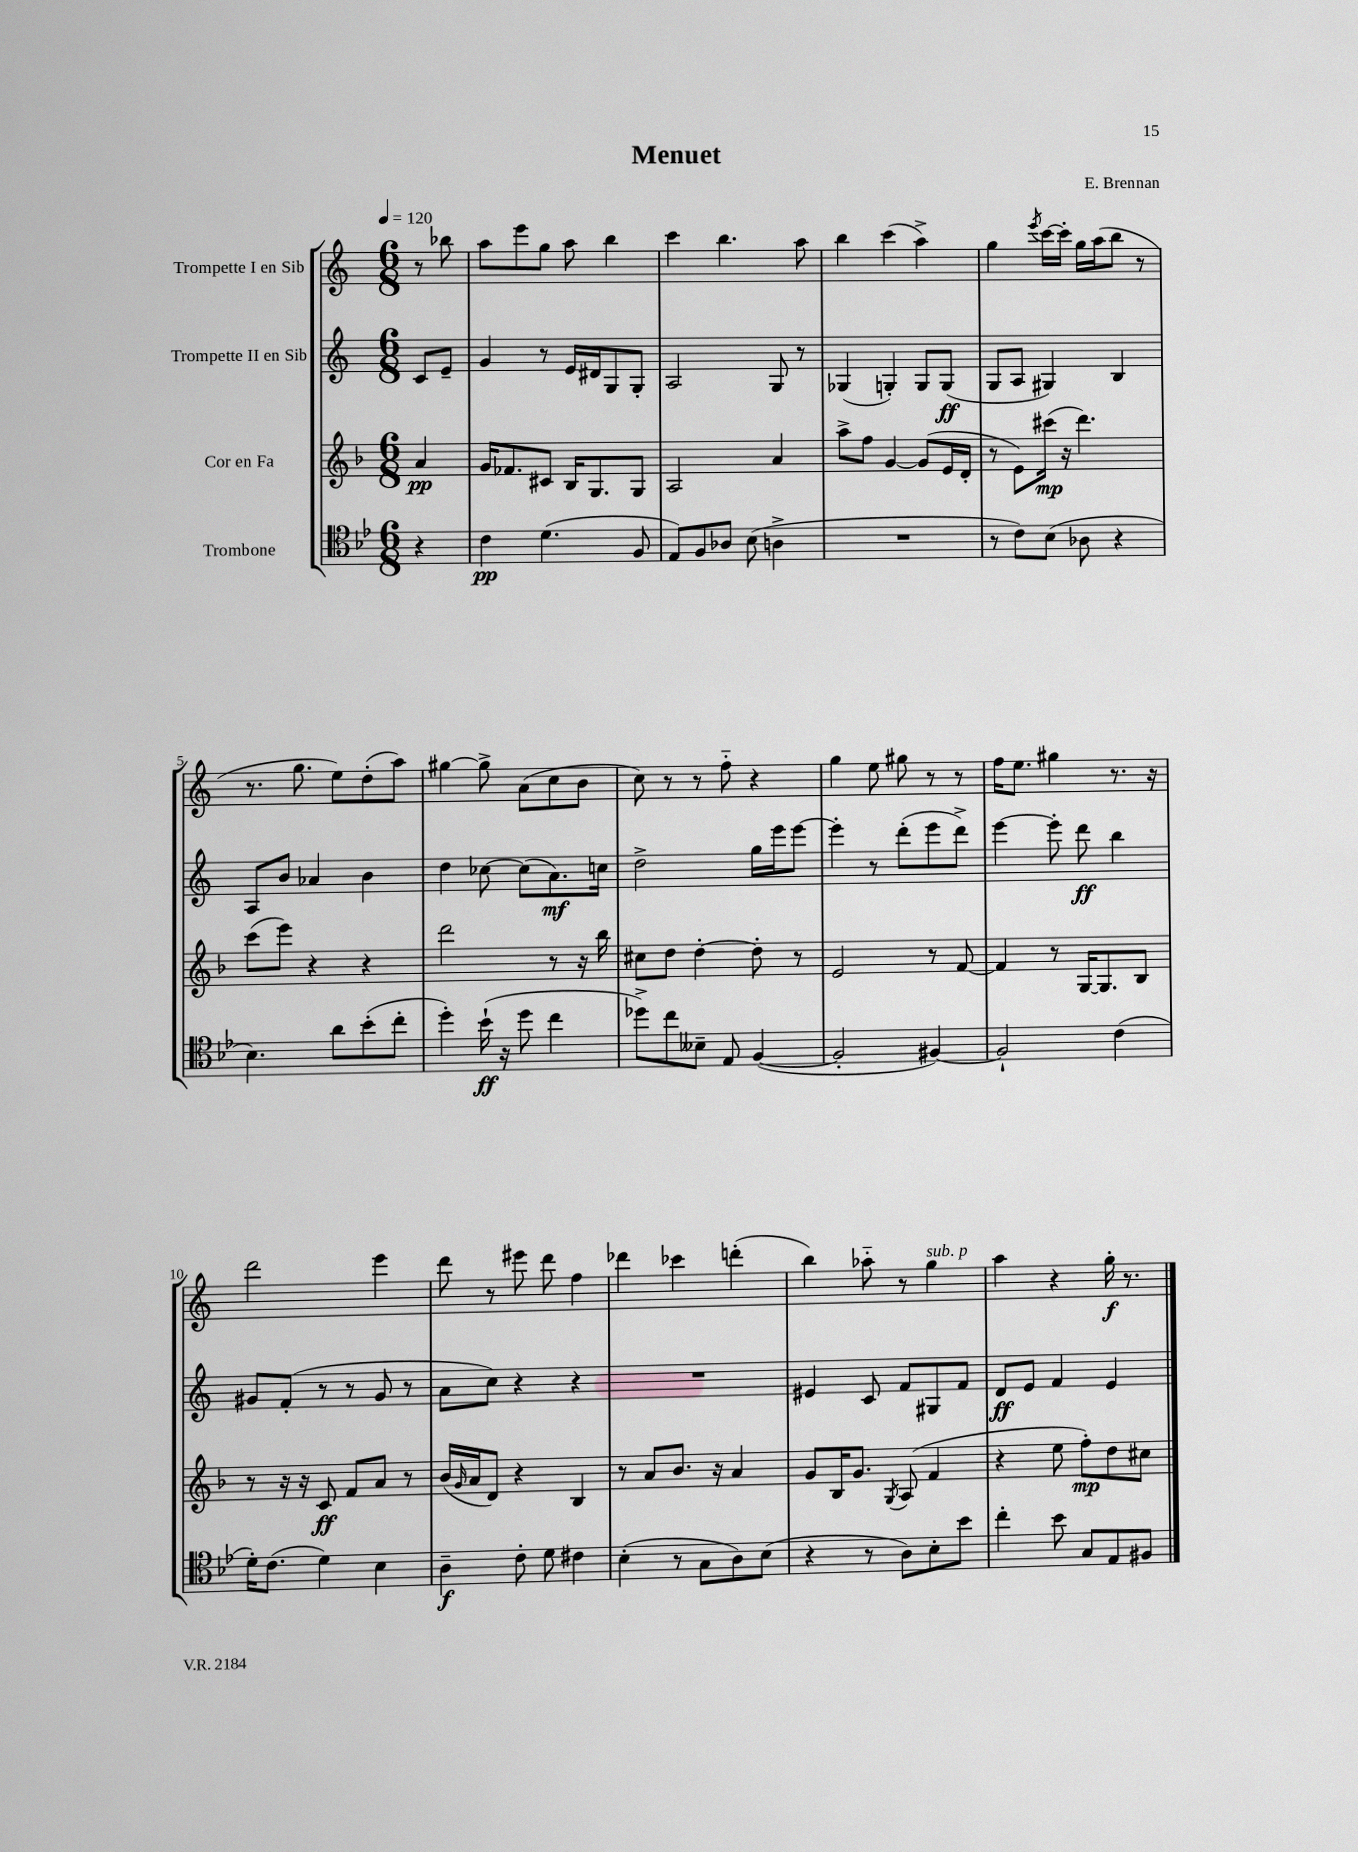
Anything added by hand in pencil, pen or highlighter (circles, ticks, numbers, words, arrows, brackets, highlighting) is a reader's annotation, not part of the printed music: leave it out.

**kern	**kern	**kern	**kern
*staff4	*staff3	*staff2	*staff1
*clefC4	*clefG2	*clefG2	*clefG2
*k[b-e-]	*k[b-]	*k[]	*k[]
*M6/8	*M6/8	*M6/8	*M6/8
*MM120	*MM120	*MM120	*MM120
4r	4a	8c	8r
.	.	8e~	8bb-
=	=	=	=
4c	16g	4g	8aa
.	8.f-	.	.
.	.	.	8eee
(4.d	8c#	8r	8gg
.	16B-	16e	8aa
.	8.G	16d#	.
.	.	8G	4bb
8F	8G	8G'	.
=	=	=	=
8E-)	2A	2A	4ccc
8F	.	.	.
8A-	.	.	4.bb
(8B-	.	.	.
4A^	4a	8G	.
.	.	8r	8aa
=	=	=	=
2.r	8aa^	(4G-	4bb
.	8ff	.	.
.	[4g	4G')	(4ccc
.	(8g]	8G	4aa^)
.	16e	(8G	.
.	16d'	.	.
=	=	=	=
8r	8r	8G	4gg
8c)	8e)	8A	.
.	.	.	8qeee
(8B-	(16ccc#	4G#)	[16ccc
.	16r	.	16ccc']
8A-	4.ddd)	.	16gg
.	.	.	(16aa
4r	.	4B	8bb
.	.	.	8r
=	=	=	=
4.B-)	(8ccc	8A	8.r
.	8eee)	8b	.
.	.	.	8.gg
.	4r	4a-	.
8a	.	.	8ee)
(8b-'	4r	4b	(8dd'
8cc'	.	.	8aa)
=	=	=	=
4dd')	2ddd	4dd	[4gg#
(16b-`	.	[8cc-	8gg#^]
16r	.	.	.
8dd	.	(8cc-]	(8a
4cc	8r	8.a)	8cc
.	16r	.	8b
.	16bb-	16cc	.
=	=	=	=
8dd-^)	8cc#	2dd^	8cc)
8cc	8dd	.	8r
8B--~	[4dd'	.	8r
8E-	.	.	8ff'~
([4F	8dd']	16gg	4r
.	.	16eee	.
.	8r	[8eee	.
=	=	=	=
2F']	2e	4eee']	4gg
.	.	8r	8ee
.	.	(8ddd'	8gg#
[4F#)	8r	8eee	8r
.	[8f	8ddd^)	8r
=	=	=	=
2F#`]	4f]	[4eee	16ff
.	.	.	8.ee
.	8r	8eee']	4gg#
.	[16G	8ddd	.
.	8.G]	.	.
(4c	.	4bb	8.r
.	8B-	.	.
.	.	.	16r
=	=	=	=
16d')	8r	8g#	2ddd
(8.c	.	.	.
.	16r	(8f'	.
.	16r	.	.
4d)	8c	8r	.
.	8f	8r	.
4B-	8a	8g#	4eee
.	8r	8r	.
=	=	=	=
4A~	(16b-	8a	8ddd
.	16qqg	.	.
.	16a	.	.
.	8d)	8cc)	8r
8c'	4r	4r	8eee#
8d	.	.	8ddd
4c#	4B-	4r	4ff
=	=	=	=
(4B-'	8r	2.r	4ddd-
.	8a	.	.
8r	8.b-	.	4ccc-
8G	.	.	.
.	16r	.	.
8A)	4a	.	(4ddd'
(8B-	.	.	.
=	=	=	=
4r	8g	4e#	4bb)
.	16B-	.	.
.	8.g	.	.
8r	.	8c	8aa-'~
.	8qG	.	.
8A)	(8A	8f	8r
8B-'	4f	8G#	4gg
8b-	.	8f	.
=	=	=	=
4cc'	4r	8d	4aa
.	.	8e	.
8b-	8ee	4f	4r
8G	8ff')	.	.
8E-	8dd	4e	16gg'
.	.	.	8.r
8F#	8cc#	.	.
==	==	==	==
*-	*-	*-	*-
